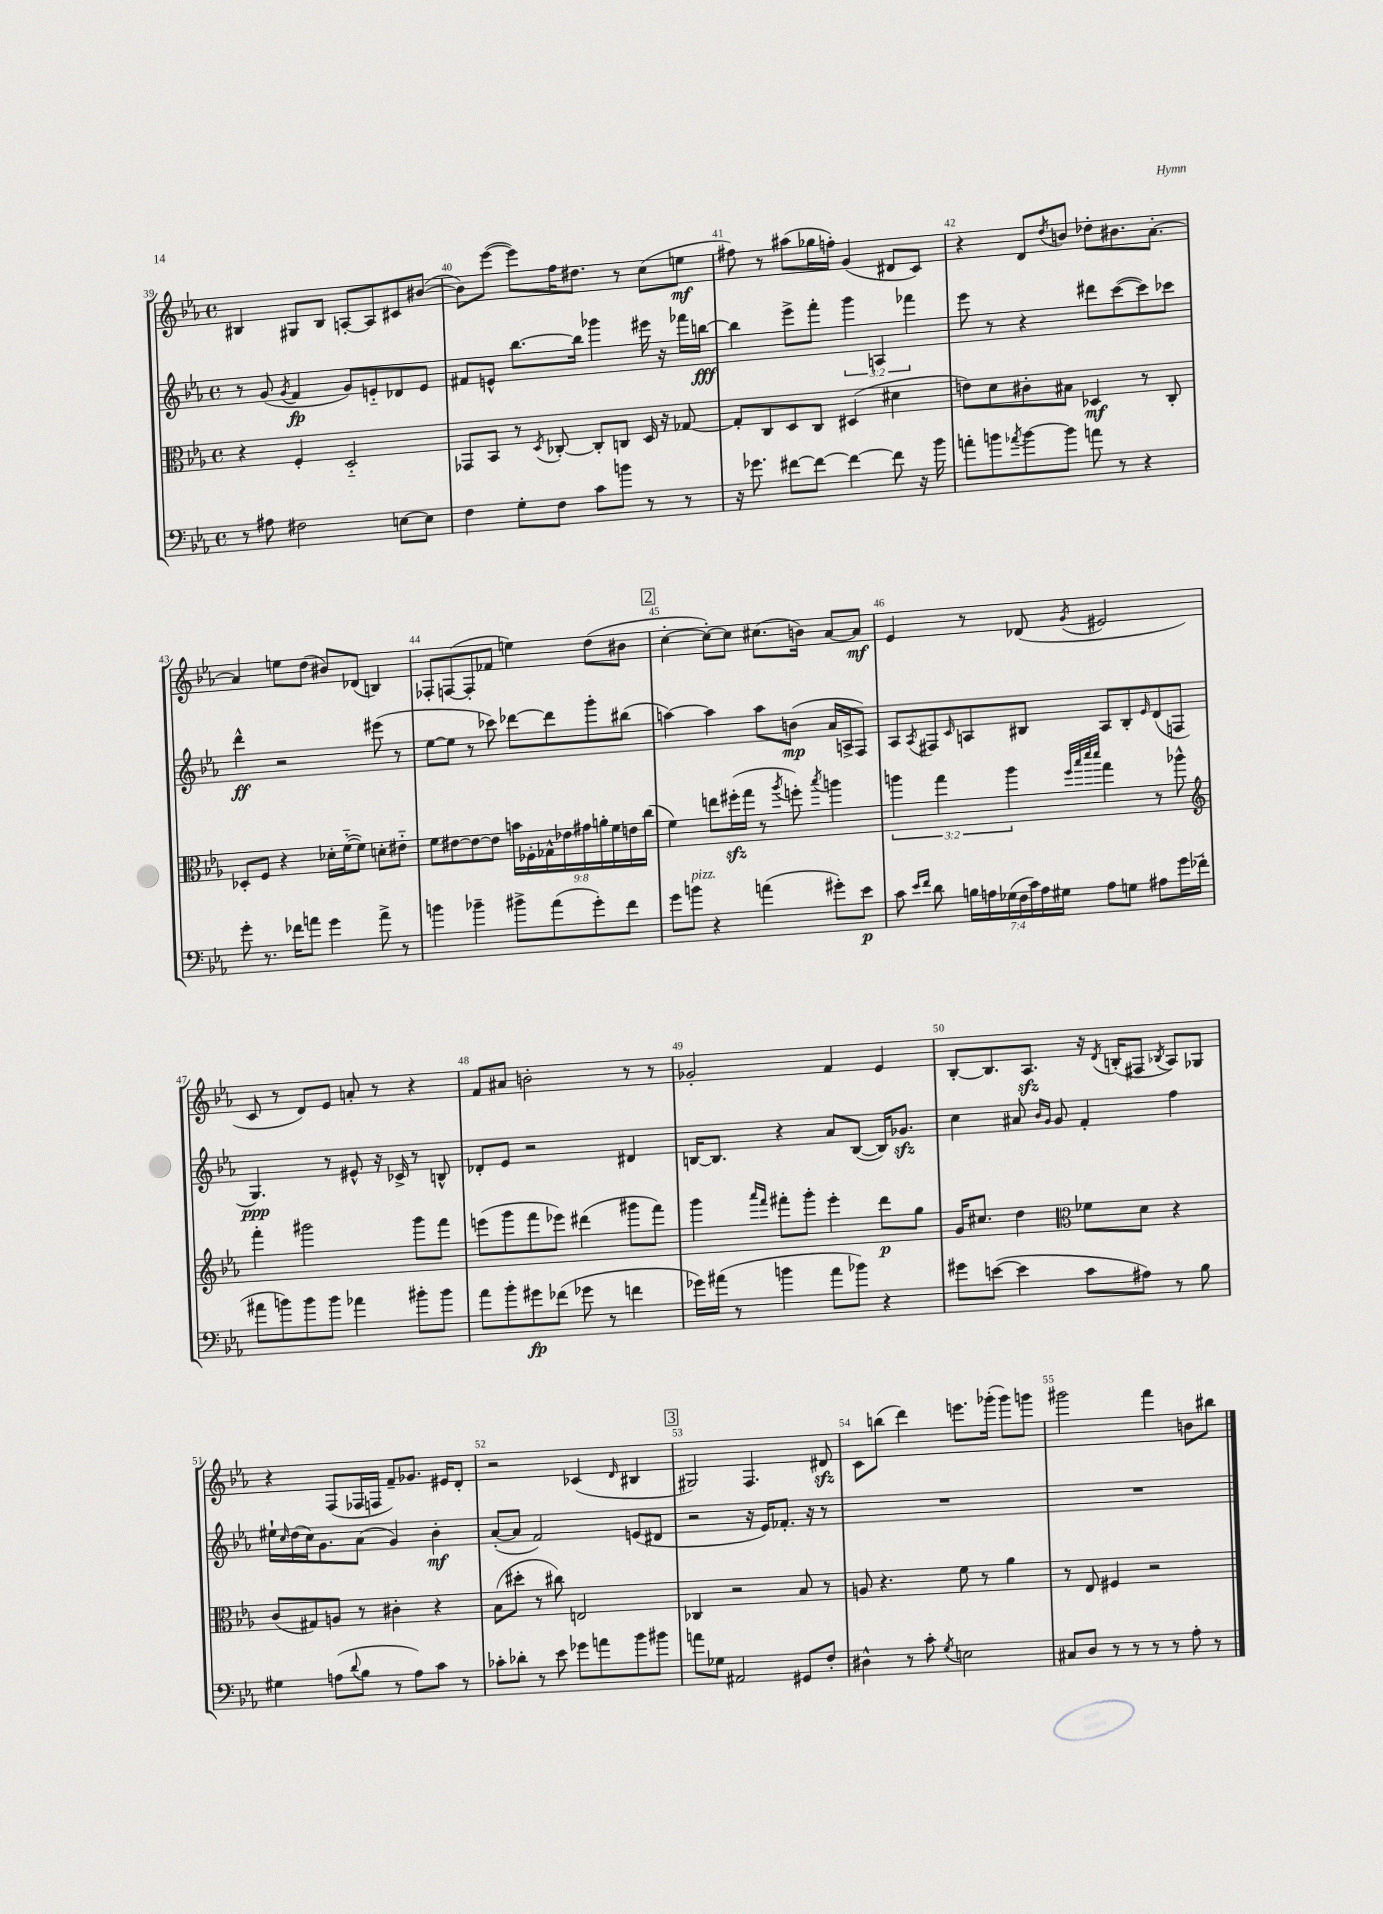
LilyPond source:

<<
\new StaffGroup <<
\new Staff = "s0" {
    \clef treble \key ees \major \defaultTimeSignature \time 4/4
    bis4 gis8 bis8 a8~-. a8 cis'8 bis'8~( |
    bis'8) ees'''8~( ees'''8) f''16 dis''8. r8 c''8( e''8\mf |
    fis''8) r8 ais''8( ges''16 f''16-.) g'4( dis'8 c'8) |
    r4 d'8 \acciaccatura { d''8 } b'8 des''8-. bis'8. aes'8.~-. |
    aes'4 e''8 d''8( bis'8) des'8( b4) |
    fes8-. f8~( f8-. fes'8 e''4) d''8( bis'8 |
    \mark \markup { \box "2" } c''4~-. c''8~-.) c''8 cis''8.( b'16) aes'8~ aes'8\mf |
    ees'4 r8 des'8( \acciaccatura { g'8 } eis'2 |
    c'8 r8 d'8) ees'8 a'8-. r8 r4 |
    f'8 ais'8 b'2-. r8 r8 |
    ges'2-. f'4 ees'4 |
    bes8~-. bes8. aes8.\sfz r16 \acciaccatura { d'8 } b16-.( fis8 \acciaccatura { bes8 } aes8) ges8 |
    r4 f8( fes16 f16 f'8--) ges'8. eis'16 d'8-. |
    r2 ces'4( \grace { d'16 } bis4 |
    \mark \markup { \box "3" } gis2) f4. dis'8\sfz |
    c'8 b''8( d'''4) e'''8. ges'''16-.( ges'''8) g'''8 |
    gis'''2 f'''4 b'8 bis''8 \bar "|." |
}
\new Staff = "s1" {
    \clef treble \key ees \major \defaultTimeSignature \time 4/4 \override Staff.TupletNumber.text = #tuplet-number::calc-fraction-text
    r8 g'8( \acciaccatura { g'8 } f'4\fp g'8) e'8-_ des'8 e'8 |
    fis'8 e'8-^ bes''8.~ bes''16 ges'''4 eis'''16 r16 fes'''16 b''16~\fff |
    b''4 ees'''8-> f'''8-. \tuplet 3/2 { g'''4 a4 fes'''4 } |
    ees'''8 r8 r4 dis'''8 c'''8~( c'''8) ces'''8 |
    d'''4-^\ff r2 eis'''8( r8 |
    ees''8~ ees''8 r8 ces'''8) des'''8~ des'''8 g'''8-. bis''8( |
    \mark \markup { \box "2" } a''4~) a''4 a''8 b'8\mp( aes'16 a16-> f8) |
    aes8 \acciaccatura { aes8 } fis8 \grace { c'16 } a8 bis8 a8 bis8-. \grace { ees'16 } d'8( f8 |
    g4.\ppp) r8 eis'8-^ r16 ces'16-> r8 b8-^ |
    des'8-. ees'8 r2 dis'4 |
    b16~ b8. r4 aes'8 b8~( b16) ges'8.\sfz |
    c''4 ais'8 \grace { bes'16 g'16 } g'8 f'4-. f''4 |
    eis''16-! \grace { c''16 } d''16( c''16) g'8. aes'8( g'4) bes'4-.\mf |
    aes'8~-.( aes'8 f'2) e'8( dis'8 |
    \mark \markup { \box "3" } r2 r16 ees'16) fes'8.-. r16 r8 |
    R1 |
    R1 \bar "|." |
}
\new Staff = "s2" {
    \clef alto \key ees \major \defaultTimeSignature \time 4/4 \override Staff.TupletNumber.text = #tuplet-number::calc-fraction-text
    r4 f4-. d2-_ |
    ges,8 bes,8 r8 \acciaccatura { d8 } ces8~-. ces8-. c8 d16 r16 ges8~ |
    ges8-. c8 d8 c8 dis4( dis'4 |
    e'8) d'8 cis'8-. bis8 des4\mf r8 c8-. |
    des8-. f8 r4 des'16-. f'16~-_( f'8) d'8-. eis'8-_ |
    f'8 eis'8~ eis'8~ eis'8 \tuplet 9/8 { b'16 fes16-. ges16-^ ees'16 gis'16 a'16-. f'16 e'16 c''16( } |
    \mark \markup { \box "2" } f'4) e''8 fis''16-.\sfz( g''16 r8 \acciaccatura { aes''8 } f''8-.) \acciaccatura { bes''8 } a''4 |
    \tuplet 3/2 { a''4 g''4 a''4 } \grace { f''32 bes''32 d'''32 d'''32 } g''4 r8 aes''8-^ |
    \clef treble f'''4-. gis'''2 gis'''8 f'''8 |
    e'''8( g'''8 f'''8 ees'''8) dis'''4( gis'''8 f'''8) |
    g'''4 \grace { aes'''16 f'''16 } fis'''8-. g'''8-. ees'''4-. d'''8\p g''8 |
    g'16 cis''8. d''4 \clef alto fes'8 d'8 r4 |
    c'8( gis8) a8 r8 cis'4-. r4 |
    bes8( dis''8-. r8 cis''8) e2 |
    \mark \markup { \box "3" } ces4 r2 bes8 r8 |
    a8 r4. f'8 r8 aes'4 |
    r8 ees8 fis4 r2 \bar "|." |
}
\new Staff = "s3" {
    \clef bass \key ees \major \defaultTimeSignature \time 4/4 \override Staff.TupletNumber.text = #tuplet-number::calc-fraction-text
    r8 ais8 fis2 e8~ e8 |
    f4 g8-. f8 c'8 b'8 r8 r8 |
    r16 ges'8. fis'8~ fis'8~ fis'4~ fis'8 r16 bes'16 |
    a'8-. b'8 \acciaccatura { aes'8 } b'8~ b'8 a'8 r8 r4 |
    g'8-. r8. fes'16 a'8 g'4 a'8-> r8 |
    b'4 bes'4-- bis'8-> aes'8( g'8-.) f'8 |
    \mark \markup { \box "2" } g'8 b'8^\markup { \italic "pizz." } r4 a'4( gis'8-.) ees'8\p |
    c'8 \grace { ees'16 f'16 } d'8 \tuplet 7/4 { b16 a16 ges16( f16 c'16) a16 gis16 } a8 g8 ais8 g'16 fes'16-.( |
    ais'8 b'8) b'8 b'8 aes'4 bis'8-. bis'8 |
    aes'8 bes'8-. gis'8\fp fes'8( ges'8 r8 f'4 |
    ges'16) ais'16( r8 b'4 ais'8 bes'8) r4 |
    gis'8 e'8~( e'4 c'8 ais8) r8 bes8 |
    gis4 a8( \appoggiatura { d'8 } bes8 r8 a8) c'8 r8 |
    ces'8-. des'8-. r8 ees'8 ges'8 a'8 bes'8 bis'8 |
    \mark \markup { \box "3" } a'8 ges8 ais,2 gis,8 f8-. |
    dis4-^ r8 c'8-. \acciaccatura { g8 } e2 |
    cis8 d8 r8 r8 r8 r8 aes8-. r8 \bar "|." |
}
>>
>>
\layout { \context { \Score currentBarNumber = #39 \override BarNumber.break-visibility = ##(#f #t #t) barNumberVisibility = #all-bar-numbers-visible } }
